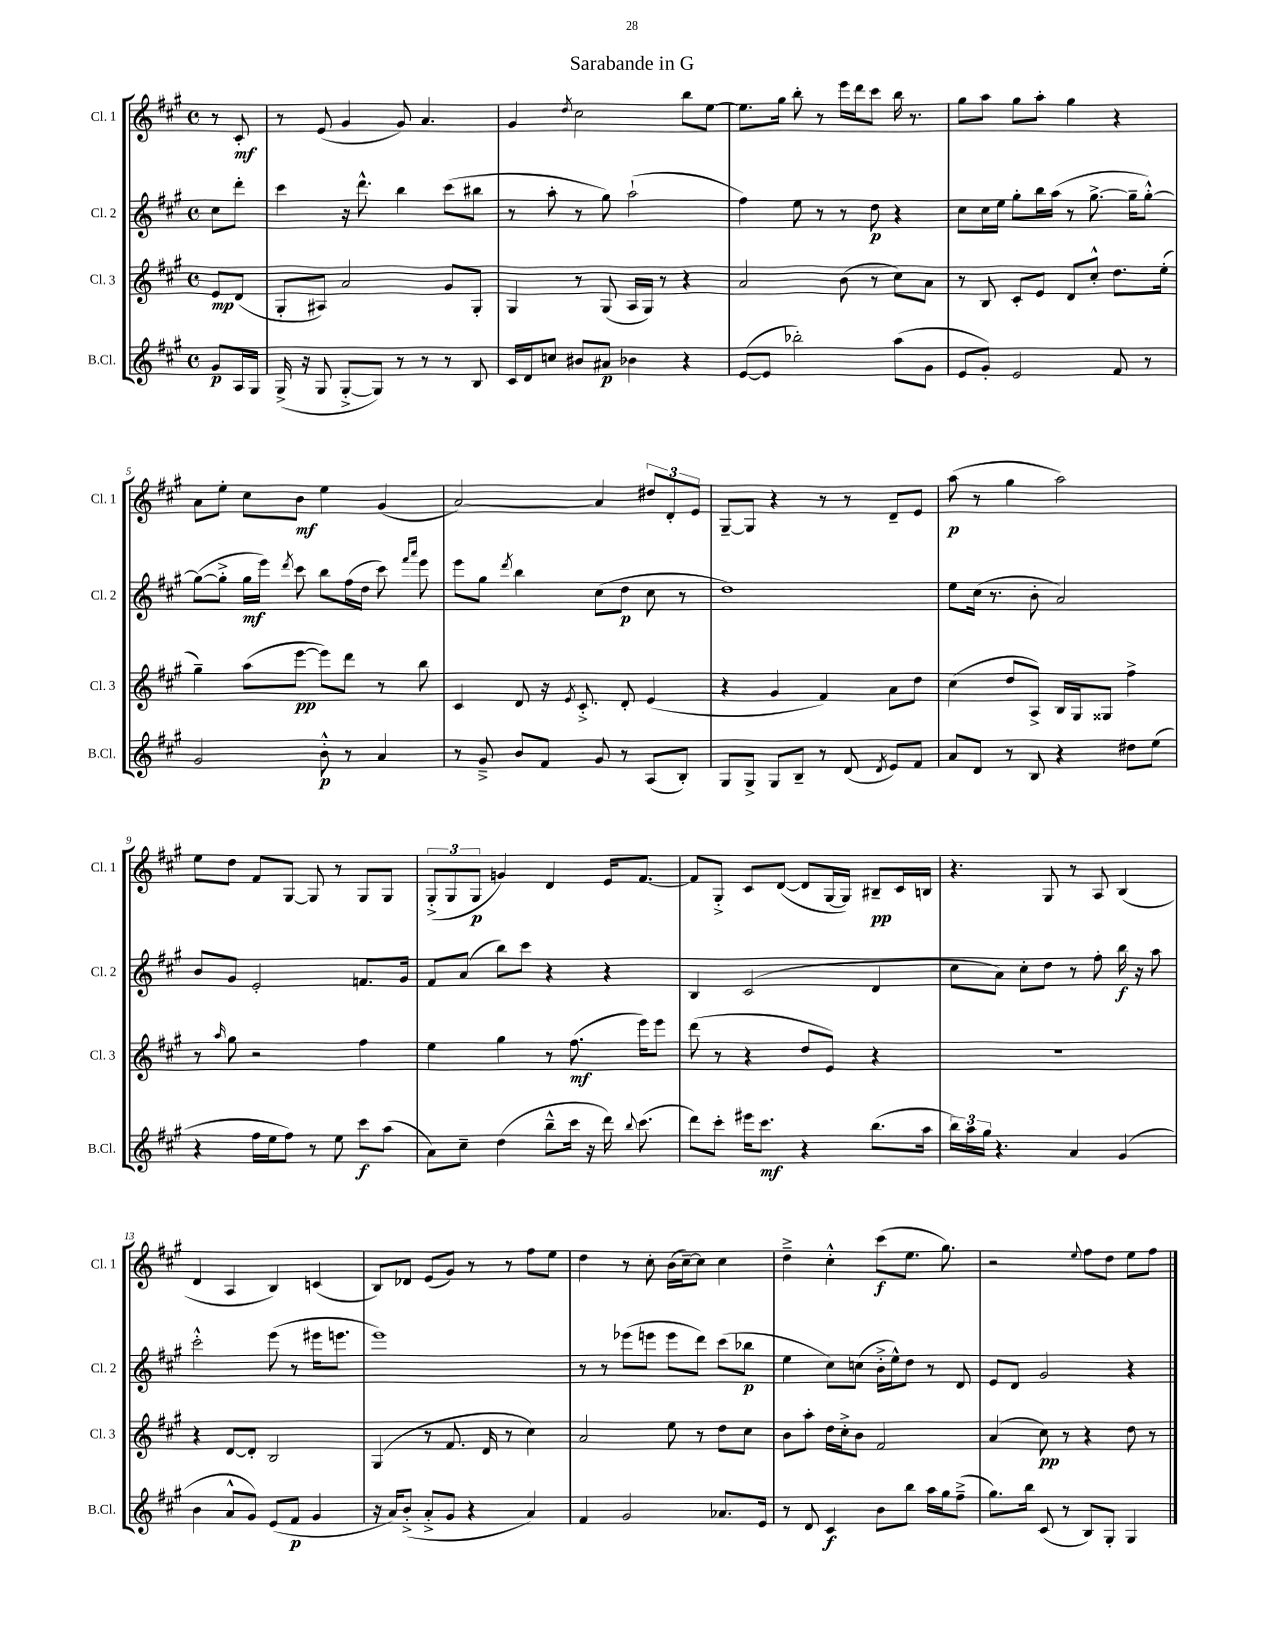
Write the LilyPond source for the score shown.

\header { title = "Sarabande in G" }
<<
\new StaffGroup <<
\new Staff = "s0" \with { instrumentName = "Cl. 1" shortInstrumentName = "Cl. 1" } {
    \clef treble \key a \major \defaultTimeSignature \time 4/4 \partial 4
    \autoBeamOff r8 cis'8-.\mf |
    r8 e'8( gis'4 gis'8) a'4. |
    gis'4 \acciaccatura { d''8 } cis''2 b''8[ e''8]~ |
    e''8.[ gis''16] b''8-. r8 e'''16[ d'''16 cis'''8] b''16 r8. |
    gis''8[ a''8] gis''8[ a''8]-. gis''4 r4 |
    a'8[ e''8]-. cis''8[ b'8]\mf e''4 gis'4( |
    a'2~) a'4 \tuplet 3/2 { dis''8[ d'8-. e'8] } |
    gis8[~-- gis8] r4 r8 r8 d'8[-- e'8] |
    a''8\p( r8 gis''4 a''2) |
    e''8[ d''8] fis'8[ gis8]~ gis8 r8 gis8[ gis8] |
    \tuplet 3/2 { gis8[-.->( gis8 gis8]\p } g'4) d'4 e'16[ fis'8.]~ |
    fis'8[ gis8]-.-> cis'8[ d'8]~( d'8[ gis16~ gis16]) bis8[--\pp cis'16 b16] |
    r4. gis8 r8 a8 b4( |
    d'4 a4 b4) c'4( |
    b8[) des'8] e'8[( gis'8]) r8 r8 fis''8[ e''8] |
    d''4 r8 cis''8-. b'16[( cis''16~--) cis''8] cis''4 |
    d''4---> cis''4-.-^ cis'''8[\f( e''8.] gis''8.) |
    r2 \appoggiatura { e''8 } fis''8[ d''8] e''8[ fis''8] \bar "|." |
}
\new Staff = "s1" \with { instrumentName = "Cl. 2" shortInstrumentName = "Cl. 2" } {
    \clef treble \key a \major \defaultTimeSignature \time 4/4 \partial 4
    \autoBeamOff cis''8[ d'''8]-. |
    cis'''4 r16 d'''8.-^ b''4 cis'''8[( bis''8] |
    r8 a''8-. r8 gis''8) a''2-!( |
    fis''4) e''8 r8 r8 d''8\p r4 |
    cis''8[ cis''16 e''16] gis''8[-. b''16 a''16]( r8 gis''8.~-> gis''16[-- gis''8]~-.-^) |
    gis''8[~( gis''8]-.-> gis''16[\mf e'''16]) \acciaccatura { d'''8 } cis'''8 b''8[ fis''16( d''16] cis'''8) \grace { fis'''16[ a'''16] } e'''8 |
    e'''8[ gis''8] \acciaccatura { d'''8 } b''4 cis''8[( d''8]\p cis''8 r8 |
    d''1) |
    e''8[ cis''16]( r8. b'8-. a'2) |
    b'8[ gis'8] e'2-. f'8.[ gis'16] |
    fis'8[ a'8]( b''8[) cis'''8] r4 r4 |
    b4 cis'2( d'4 |
    cis''8[ a'8]) cis''8[-. d''8] r8 fis''8-. b''16\f r16 a''8 |
    cis'''2-.-^ e'''8( r8 eis'''16[ e'''8.] |
    e'''1) |
    r8 r8 ees'''8[( e'''8] e'''8[ d'''8]) cis'''8[( bes''8]\p |
    e''4 cis''8[) c''8]( b'16[-.-> e''16-^) d''8] r8 d'8 |
    e'8[ d'8] gis'2 r4 \bar "|." |
}
\new Staff = "s2" \with { instrumentName = "Cl. 3" shortInstrumentName = "Cl. 3" } {
    \clef treble \key a \major \defaultTimeSignature \time 4/4 \partial 4
    \autoBeamOff e'8[\mp d'8]( |
    gis8[-. ais8]) a'2 gis'8[ gis8]-. |
    gis4 r8 gis8( a16[ gis16]) r8 r4 |
    a'2 b'8( r8 cis''8[) a'8] |
    r8 b8 cis'8[-. e'8] d'8[ cis''8]-.-^ d''8.[ e''16]-.( |
    gis''4--) a''8[( e'''8]~\pp e'''8[) d'''8] r8 b''8 |
    cis'4 d'8 r16 \acciaccatura { e'8 } cis'8.-.-> d'8-. e'4( |
    r4 gis'4 fis'4) a'8[ d''8] |
    cis''4( d''8[ a8]->) b16[ gis16 gisis8] fis''4-> |
    r8 \grace { a''16 } gis''8 r2 fis''4 |
    e''4 gis''4 r8 fis''8.\mf( e'''16[) e'''8] |
    d'''8( r8 r4 d''8[ e'8]) r4 |
    R1 |
    r4 d'8[~ d'8]-. b2 |
    gis4( r8 fis'8. d'16 r8 cis''4) |
    a'2 e''8 r8 d''8[ cis''8] |
    b'8[ a''8]-. d''16[ cis''16-.-> b'8] fis'2 |
    a'4( cis''8\pp) r8 r4 d''8 r8 \bar "|." |
}
\new Staff = "s3" \with { instrumentName = "B.Cl." shortInstrumentName = "B.Cl." } {
    \clef treble \key a \major \defaultTimeSignature \time 4/4 \partial 4
    \autoBeamOff gis'8[\p a16 gis16] |
    gis16->( r16 gis8 gis8[~-.-> gis8]) r8 r8 r8 b8 |
    cis'16[ d'16 c''8] bis'8[ ais'8]\p bes'4 r4 |
    e'8[~( e'8] bes''2-.) a''8[( gis'8] |
    e'8[ gis'8]-.) e'2 fis'8 r8 |
    gis'2 b'8-.-^\p r8 a'4 |
    r8 gis'8---> b'8[ fis'8] gis'8 r8 a8[( b8]-.) |
    gis8[ gis8]-> gis8[ b8]-- r8 d'8( \acciaccatura { d'8 } e'8[) fis'8] |
    a'8[ d'8] r8 b8 r4 dis''8[ e''8]( |
    r4 fis''16[ e''16 fis''8]) r8 e''8 cis'''8[\f a''8]( |
    a'8[) cis''8]-- d''4( b''8[---^ cis'''16] r16 d'''16) \appoggiatura { b''8 } cis'''8.( |
    d'''8[) cis'''8]-. eis'''16[ cis'''8.]\mf r4 b''8.[( a''16] |
    \tuplet 3/2 { b''16[) a''16 gis''16] } r4. a'4 gis'4( |
    b'4 a'8[-^ gis'8]) e'8[( fis'8]\p gis'4 |
    r16 a'16[) b'8]-.->( a'8[-.-> gis'8] r4 a'4) |
    fis'4 gis'2 aes'8.[ e'16] |
    r8 d'8 cis'4\f b'8[ b''8] a''16[ gis''16 fis''8]--->( |
    gis''8.[) b''16] cis'8( r8 b8[) gis8]-. gis4 \bar "|." |
}
>>
>>
